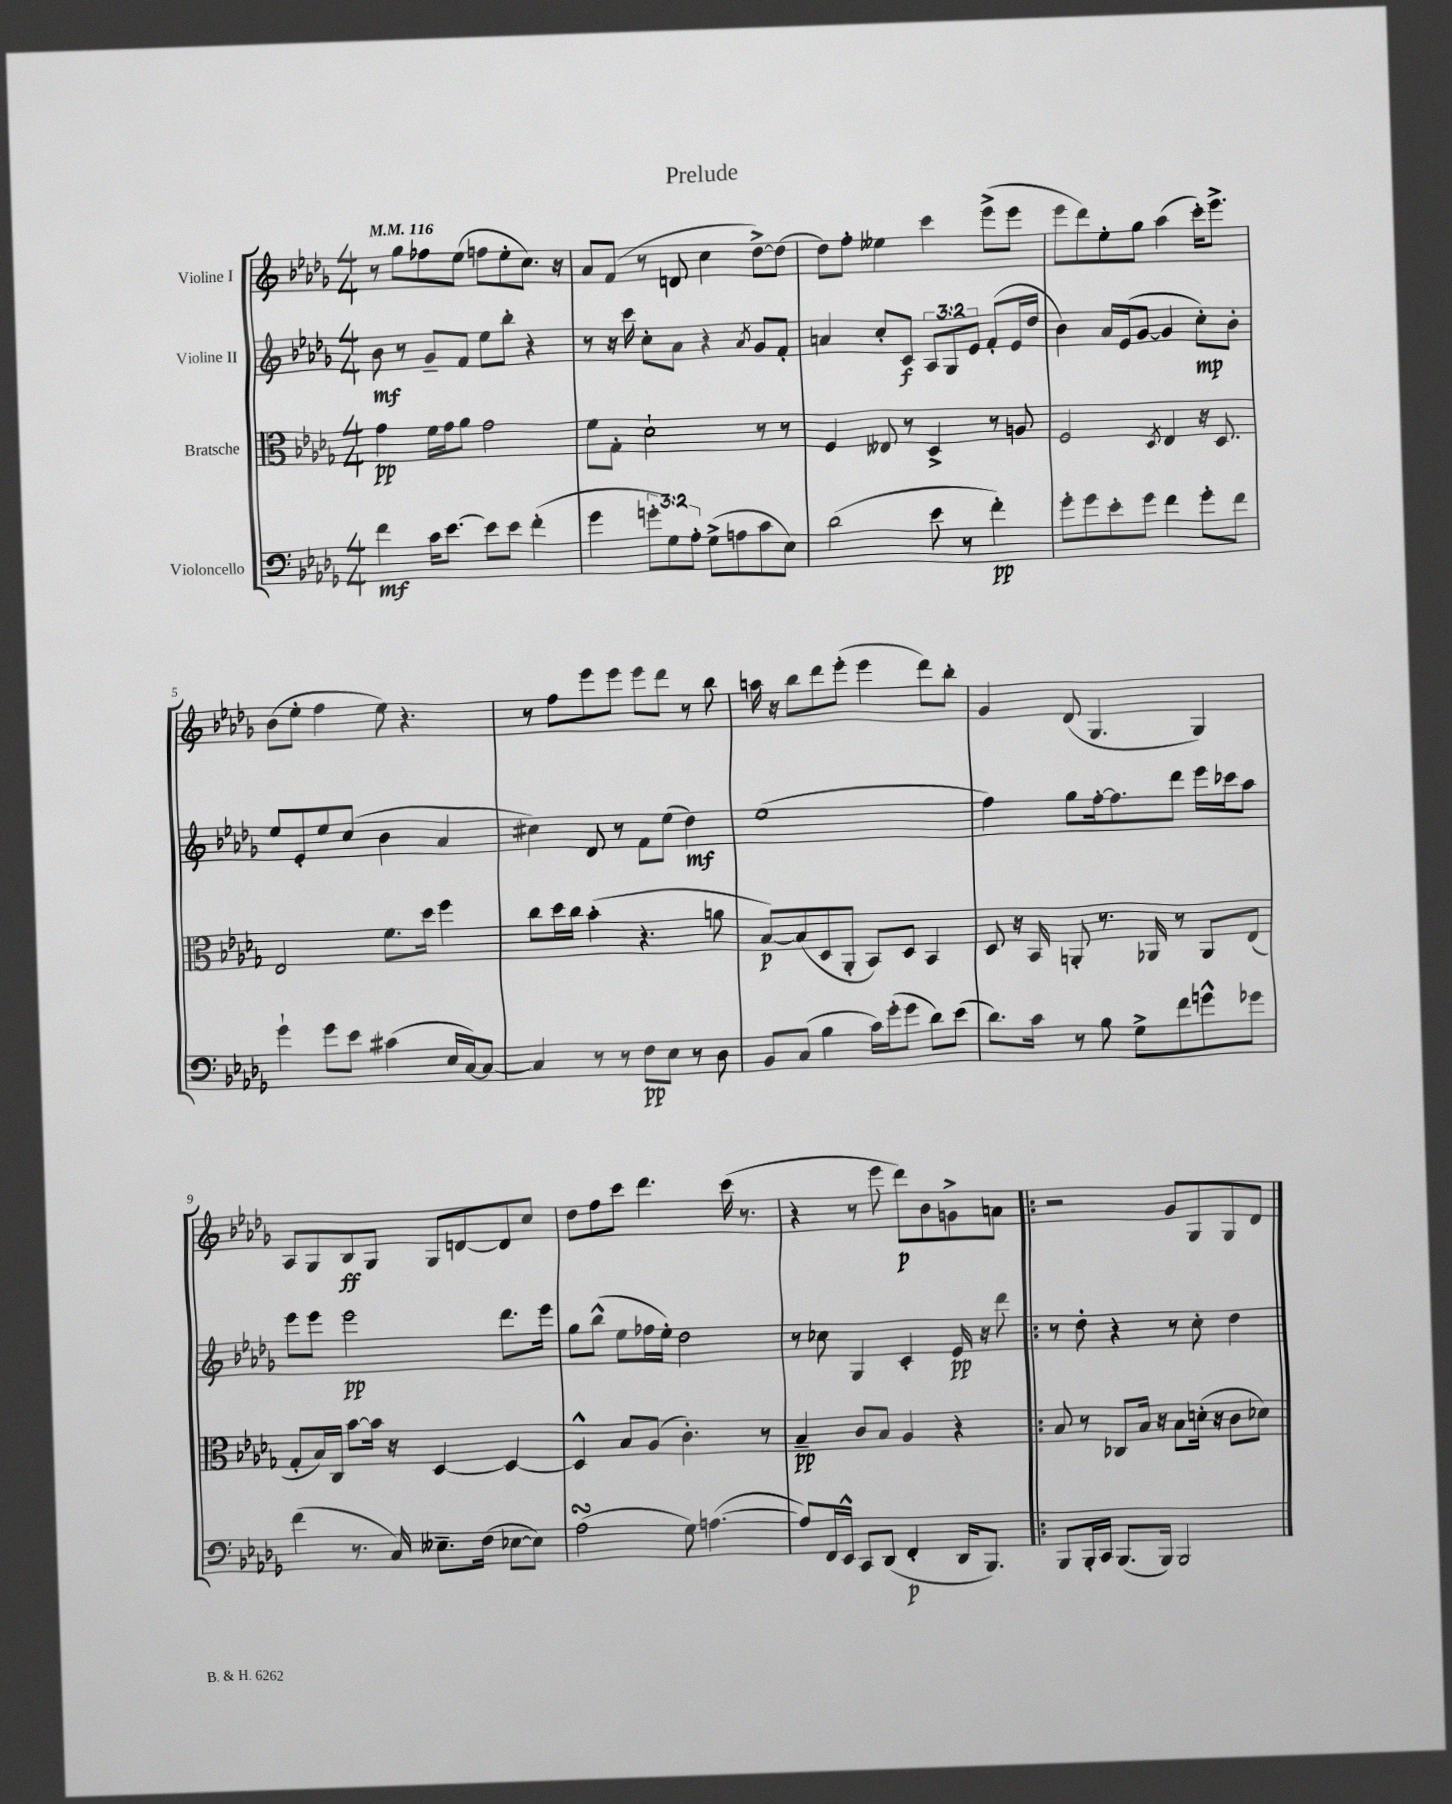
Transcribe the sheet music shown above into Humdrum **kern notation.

**kern	**dynam	**kern	**dynam	**kern	**dynam	**kern	**dynam
*part4	*part4	*part3	*part3	*part2	*part2	*part1	*part1
*staff4	*staff4	*staff3	*staff3	*staff2	*staff2	*staff1	*staff1
*I"Violoncello	*	*I"Bratsche	*	*I"Violine II	*	*I"Violine I	*
*clefF4	*	*clefC3	*	*clefG2	*	*clefG2	*
*k[b-e-a-d-g-]	*	*k[b-e-a-d-g-]	*	*k[b-e-a-d-g-]	*	*k[b-e-a-d-g-]	*
*M4/4	*	*M4/4	*	*M4/4	*	*M4/4	*
*MM116	*	*MM116	*	*MM116	*	*MM116	*
=1	=1	=1	=1	=1	=1	=1	=1
4f\	mf	4g-\	pp	8b-\	mf	8r	.
.	.	.	.	8r	.	8gg-\L	.
16c\KL	.	16f\LL	.	8g-~/L	.	8ff-X\	.
[8.e-\J	.	16g-\J	.	.	.	.	.
.	.	8a-\J	.	8f/J	.	(8ee-\J	.
8e-\L]	.	2g-\	.	8ee-\L	.	8ffn\L	.
8e-\J	.	.	.	8bb-'\J	.	8ee-'\	.
(4f'\	.	.	.	4r	.	8.cc\J)	.
.	.	.	.	.	.	16r	.
=2	=2	=2	=2	=2	=2	=2	=2
4g-\	.	8f\L	.	8r	.	8a-/L	.
.	.	8G-'\J	.	16r	.	(8f/J	.
.	.	.	.	16ccc\	.	.	.
12gn'\L	.	2d-`\	.	8cc'\L	.	8r	.
12G-\)	.	.	.	.	.	.	.
.	.	.	.	8a-\J	.	8dn/	.
12A-'\J	.	.	.	.	.	.	.
(8G-^\L	.	.	.	4r	.	4cc\	.
8An\	.	.	.	.	.	.	.
.	.	.	.	8qa-/	.	.	.
8c\	.	8r	.	8g-/L	.	[8dd-^\L)	.
8E-\J)	.	8r	.	8f'/J	.	(8dd-\J]	.
=3	=3	=3	=3	=3	=3	=3	=3
(2d-\	.	4F/	.	4an/	.	8dd-\L)	.
.	.	.	.	.	.	8ff'\J	.
.	.	8E--X/	.	8cc'/L	.	4ee--X\	.
.	.	8r	.	8c/J	f	.	.
8e-\	.	4D-^/	.	12A-/L	.	4ccc\	.
.	.	.	.	12G-/	.	.	.
8r	.	.	.	.	.	.	.
.	.	.	.	12e-/J	.	.	.
4f'\)	pp	8r	.	(8f'/L	.	(8eee-^\L	.
.	.	8An/	.	16e-/L	.	8eee-\J	.
.	.	.	.	16dd-/JJ	.	.	.
=4	=4	=4	=4	=4	=4	=4	=4
8g-'\L	.	2F/	.	4b-\)	.	8eee-\L	.
8g-\	.	.	.	.	.	8ddd-\)	.
8e-'\	.	.	.	16a-/LL	.	8ee-'\	.
.	.	.	.	(16e-/J	.	.	.
8g-\J	.	.	.	[8g-/J	.	8gg-\J	.
.	.	8qD-/	.	.	.	.	.
4f\	.	4E-/	.	4g-/]	.	(4aa-\	.
8g-'\L	.	16r	.	8cc'\L)	mp	16ccc'\KL)	.
.	.	8.D-/	.	.	.	8.eee-^\J	.
8f\J	.	.	.	8b-'\J	.	.	.
!!LO:LB:g=z
=5	=5	=5	=5	=5	=5	=5	=5
4g-`\	.	2E-/	.	8ee-/L	.	(8b-\L	.
.	.	.	.	8e-'/	.	8ee-'\J	.
8g-\L	.	.	.	8ee-/	.	4ff\	.
8e-\J	.	.	.	(8cc/J	.	.	.
(4c#X\	.	8.f\L	.	4b-\	.	8ee-\)	.
.	.	.	.	.	.	4.r	.
.	.	16dd-\Jk	.	.	.	.	.
16E-/LL	.	4ff\	.	4a-/	.	.	.
[16C/J)	.	.	.	.	.	.	.
8C/J_	.	.	.	.	.	.	.
=6	=6	=6	=6	=6	=6	=6	=6
4C/]	.	8cc\L	.	4cc#X\)	.	8r	.
.	.	16dd-\L	.	.	.	8ff\L	.
.	.	16cc\JJ	.	.	.	.	.
8r	.	(4b-'\	.	8d-/	.	8eee-\	.
8r	.	.	.	8r	.	8eee-\J	.
8F\L	pp	4.r	.	8f\L	.	8eee-\L	.
8E-\J	.	.	.	(8ee-\J	.	8ddd-\J	.
8r	.	.	.	4dd-\)	mf	8r	.
8D-\	.	8an\	.	.	.	8bb-\	.
=7	=7	=7	=7	=7	=7	=7	=7
8BB-/L	.	[8B-/L)	p	(1ee-	.	16aan\	.
.	.	.	.	.	.	16r	.
(8C/J	.	(8B-/]	.	.	.	8bb-\L	.
4B-\	.	8D-/	.	.	.	8ddd-\	.
.	.	8AA-'/J	.	.	.	(8eee-'\J	.
16c\LL)	.	8BB-/L)	.	.	.	4eee-\	.
(16g-'\J	.	.	.	.	.	.	.
8g-\J	.	8D-/J	.	.	.	.	.
8d-\L)	.	4BB-/	.	.	.	8ddd-\L)	.
(8e-\J	.	.	.	.	.	8bb-'\J	.
=8	=8	=8	=8	=8	=8	=8	=8
8.d-\L)	.	8D-/	.	4ff\)	.	4g-/	.
.	.	16r	.	.	.	.	.
16c\Jk	.	16BB-/	.	.	.	.	.
8r	.	8AAn'/	.	8gg-\L	.	(8d-/	.
8B-\	.	8.r	.	[16ff'\k	.	4.G-/	.
.	.	.	.	8.ff\]	.	.	.
8G-^\L	.	.	.	.	.	.	.
.	.	16AA-X/	.	.	.	.	.
8f\	.	8r	.	8ddd-\J	.	.	.
8gn^^\	.	8AA-/L	.	16eee-\LL	.	4G-/)	.
.	.	.	.	16ccc-X\J	.	.	.
8g-X\J	.	(8E-/J	.	8aa-\J	.	.	.
!!LO:LB:g=z
=9	=9	=9	=9	=9	=9	=9	=9
(4f\	.	8G-'/L	.	8eee-\L	.	8A-/L	.
.	.	16B-/L)	.	8eee-\J	.	8G-/	.
.	.	16C/JJ	.	.	.	.	.
8.r	.	[8b-\L	.	2eee-\	pp	8B-/	ff
.	.	16b-\Jk]	.	.	.	8G-/J	.
16C/)	.	16r	.	.	.	.	.
8.E--X~\L	.	[4D-/	.	.	.	8G-/L	.
.	.	.	.	.	.	[8dn/	.
(16F\Jk	.	.	.	.	.	.	.
[8E-X\L	.	4D-/_	.	8.ddd-\L	.	8d/]	.
8E-\J])	.	.	.	.	.	8cc/J	.
.	.	.	.	16eee-\Jk	.	.	.
=10	=10	=10	=10	=10	=10	=10	=10
(2A-sSSS\	.	4D-^^/]	.	8gg-\L	.	8dd-\L	.
.	.	.	.	(8bb-^^\J	.	8ff\	.
.	.	8B-/L	.	8ee-\L	.	8ccc\J	.
.	.	(8A-/J	.	16ff-X\L	.	4.ddd-\	.
.	.	.	.	16ee-'\JJ)	.	.	.
8G-\)	.	4.c'\)	.	2dd-\	.	.	.
([4.An\	.	.	.	.	.	.	.
.	.	.	.	.	.	(16ccc\	.
.	.	.	.	.	.	8.r	.
.	.	8r	.	.	.	.	.
=11	=11	=11	=11	=11	=11	=11	=11
8A/L])	.	4B-~/	pp	8r	.	4r	.
16FF/L	.	.	.	8cc-X\	.	.	.
16EE-^^/JJ	.	.	.	.	.	.	.
8CC/L	.	8c/L	.	4G-/	.	8r	.
(8DD-/J	.	8B-/J	.	.	.	8eee-\	.
4FF'/	p	4A-/	.	4c'/	.	8ddd-\L)	p
.	.	.	.	.	.	8b-\	.
16DD-/KL	.	4r	.	16e-/	pp	8gn^\	.
8.BBB-/J)	.	.	.	16r	.	.	.
.	.	.	.	8ddd-\	.	8an\J	.
=12!|:	=12!|:	=12!|:	=12!|:	=12!|:	=12!|:	=12!|:	=12!|:
8BBB-/L	.	8B-/	.	8r	.	2r	.
16BBB-'/L	.	8r	.	8dd-'\	.	.	.
16CC/JJ	.	.	.	.	.	.	.
(8.BBB-/L	.	8C-X/L	.	4r	.	.	.
.	.	16B-/Jk	.	.	.	.	.
16BBB-/Jk)	.	16r	.	.	.	.	.
2BBB-/	.	8B-\L	.	8r	.	8g-/L	.
.	.	(16dn'\Jk	.	8cc'\	.	8G-/	.
.	.	16r	.	.	.	.	.
.	.	8c\L	.	4dd-\	.	8G-/	.
.	.	8d-X\J)	.	.	.	8d-/J	.
==	==	==	==	==	==	==	==
*-	*-	*-	*-	*-	*-	*-	*-
